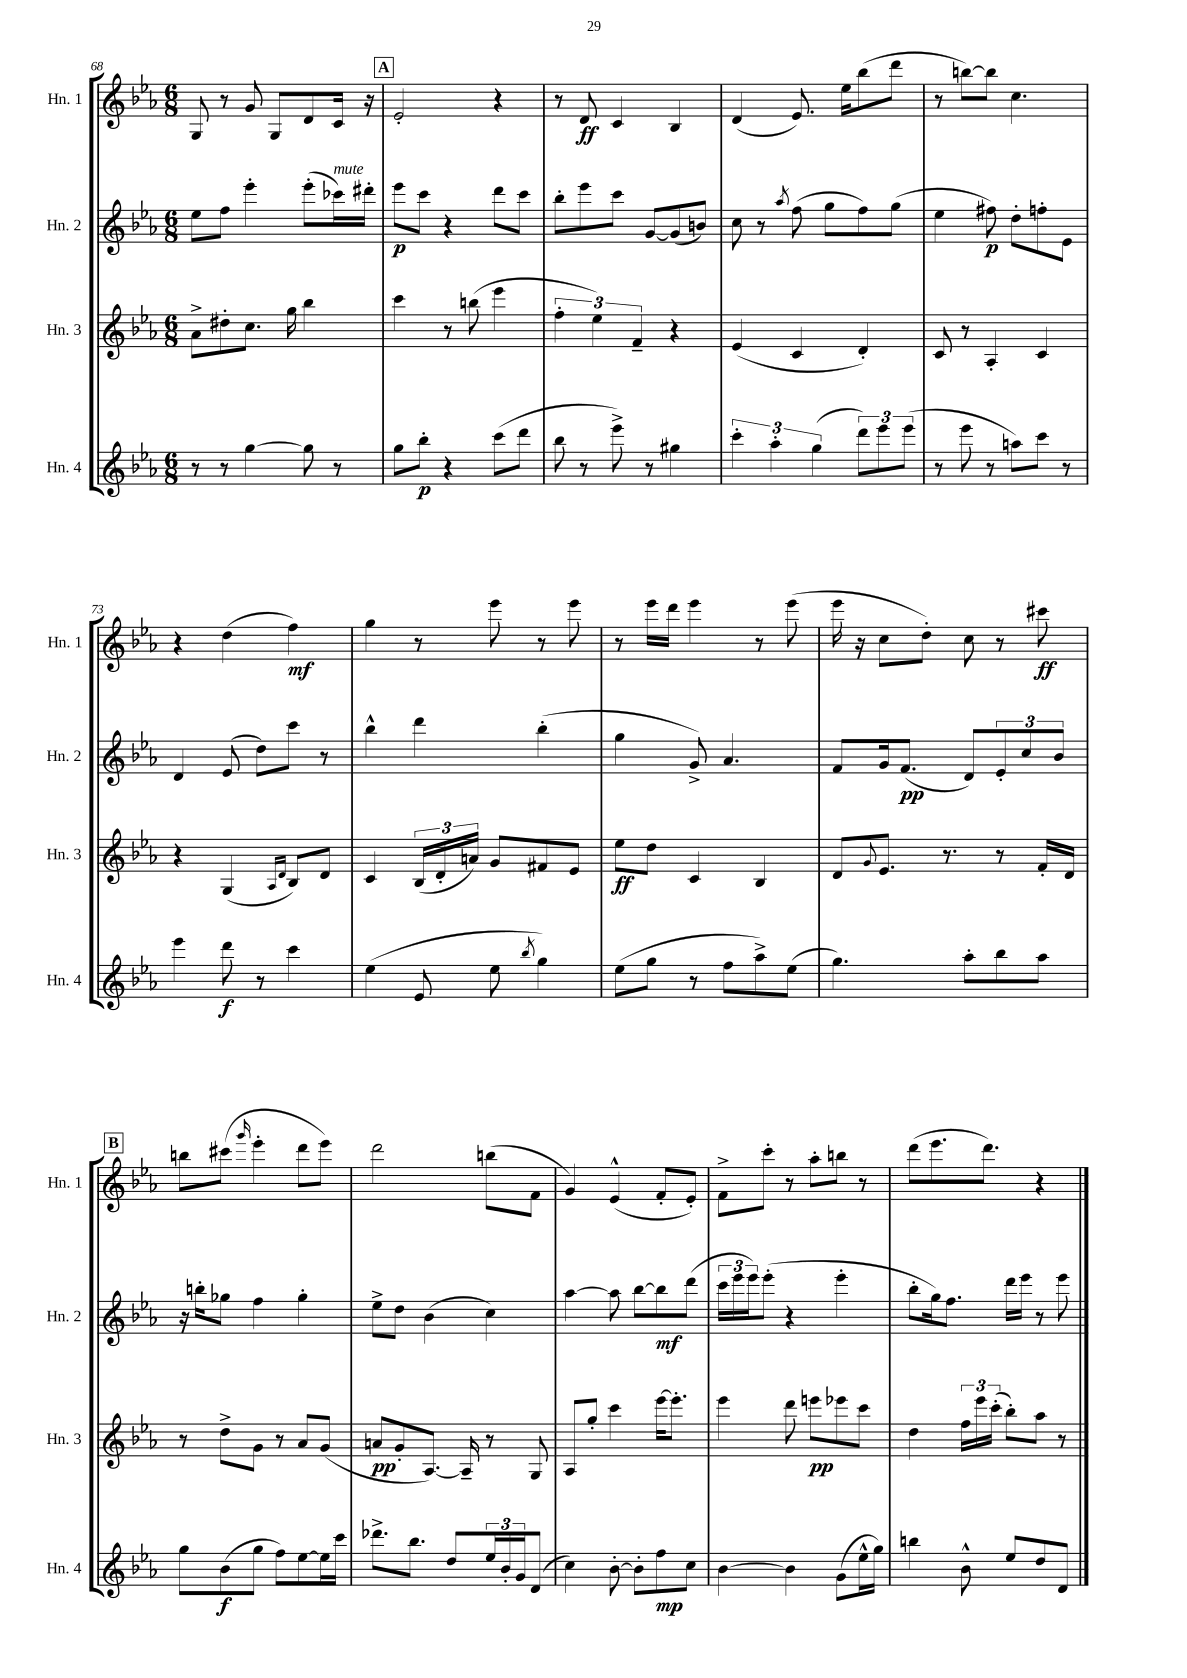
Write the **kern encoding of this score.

**kern	**kern	**kern	**kern
*staff4	*staff3	*staff2	*staff1
*clefG2	*clefG2	*clefG2	*clefG2
*k[b-e-a-]	*k[b-e-a-]	*k[b-e-a-]	*k[b-e-a-]
*M6/8	*M6/8	*M6/8	*M6/8
8r	8a-^\L	8ee-\L	8G/
8r	8dd#'\	8ff\J	8r
[4gg\	8.cc\J	4eee-'\	8g/
.	.	.	8G/L
.	16gg\	.	.
8gg\]	4bb-\	(8eee-'\L	8d/
8r	.	16ccc-\L)	16c/Jk
.	.	16ddd#'\JJ	16r
=	=	=	=
8gg\L	4ccc\	8eee-\L	2e-'/
8bb-'\J	.	8ccc\J	.
4r	8r	4r	.
.	(8bb\	.	.
(8ccc\L	4eee-\	8ddd\L	4r
8ddd\J	.	8ccc\J	.
=	=	=	=
8bb-\	6ff'\	8bb-'\L	8r
8r	.	8eee-\	8d/
.	6ee-\)	.	.
8eee-^\)	.	8ccc\J	4c/
.	6f~/	.	.
8r	.	[8g/L	.
4gg#\	4r	(8g/]	4B-/
.	.	8b/J)	.
=	=	=	=
6ccc'\	(4e-/	8cc\	(4d/
.	.	8r	.
6aa-'\	.	.	.
.	.	8qaa-/	.
.	4c/	(8ff\	8.e-/)
(6gg\	.	.	.
.	.	8gg\L	.
.	.	.	16ee-\LK
12ddd\L)	4d'/)	8ff\)	(8bb-\
12eee-\	.	.	.
.	.	(8gg\J	8ddd\J
(12eee-\J	.	.	.
=	=	=	=
8r	8c/	4ee-\	8r
8eee-\	8r	.	[8bb\L)
8r	4A-'/	8ff#\)	8bb\]J
8aa\L)	.	8dd'\L	4.cc\
8ccc\J	4c/	8ff'\	.
8r	.	8e-\J	.
=	=	=	=
4eee-\	4r	4d/	4r
8ddd\	(4G/	(8e-/	(4dd\
8r	.	8dd\L)	.
.	16qqA-/LL	.	.
.	16qqd/JJ	.	.
4ccc\	8B-/L)	8ccc\J	4ff\)
.	8d/J	8r	.
=	=	=	=
(4ee-\	4c/	4bb-^^\	4gg\
8e-/	(24B-/LL	4ddd\	8r
.	24d'/	.	.
.	24a/JJ)	.	.
8ee-\	8g/L	.	8eee-\
8qbb-/	.	.	.
4gg\)	8f#/	(4bb-'\	8r
.	8e-/J	.	8eee-\
=	=	=	=
(8ee-\L	8ee-\L	4gg\	8r
8gg\J	8dd\J	.	16eee-\LL
.	.	.	16ddd\JJ
8r	4c/	8g^/)	4eee-\
8ff\L	.	4.a-/	.
8aa-^\)	4B-/	.	8r
(8ee-\J	.	.	(8eee-\
=	=	=	=
4.gg\)	8d/L	8f/L	16eee-\
.	.	.	16r
.	8qqg/	.	.
.	8.e-/J	16g/k	8cc\L
.	.	(8.f/J	.
.	.	.	8dd'\J)
.	8.r	.	.
8aa-'\L	.	8d/L)	8cc\
8bb-\	8r	12e-'/	8r
.	.	12cc/	.
8aa-\J	16f'/LL	.	8ccc#\
.	.	12b-/J	.
.	16d/JJ	.	.
=	=	=	=
8gg\L	8r	16r	8bb\L
.	.	16bb'\LK	.
(8b-\	8dd^\L	8gg-\J	(8ccc#\J
.	.	.	16qqggg/
8gg\J	8g\J	4ff\	4eee-'\
8ff\L)	8r	.	.
[8ee-\	8a-/L	4gg-'\	8ddd\L
16ee-\]L	(8g/J	.	8eee-\J)
16ccc\JJ	.	.	.
=	=	=	=
8.ddd-^\L	8a/L	8ee-^\L	2ddd\
.	8g'/	8dd\J	.
8.bb-\J	.	.	.
.	[8.A-/J)	(4b-\	.
8dd/L	.	.	.
.	16A-~/]	.	.
24ee-/L	8r	4cc\)	(8bb\L
24b-'/	.	.	.
24g/J	.	.	.
(8d/J	8G/	.	8f\J
=	=	=	=
4cc\)	8A-/L	[4aa-\	4g/)
.	8gg'/J	.	.
[8b-'\	4ccc\	8aa-\]	(4e-^^/
8b-'\]L	.	[8bb-\L	.
8ff\	[16eee-\LK	8bb-\]	8f'/L
.	8.eee-'\]J	.	.
8cc\J	.	(8ddd\J	8e-'/J)
=	=	=	=
[4b-\	4eee-\	24ccc\LL	8f^\L
.	.	24eee-\	.
.	.	24eee-\J)	.
.	.	(8eee-'\J	8ccc'\J
4b-\]	8ddd\	4r	8r
.	8eee\L	.	8aa-'\L
(8g\L	8eee-\	4eee-'\	8bb\J
16ee-^^\L	8ccc\J	.	8r
16gg\JJ)	.	.	.
=	=	=	=
4bb\	4dd\	8bb-'\L	(8ddd\L
.	.	16gg\k)	8.eee-\
.	.	8.ff\J	.
8b-^^\	24ff\LL	.	.
.	24eee-\	.	.
.	.	.	8.ddd\J)
.	(24ccc'\JJ	.	.
8ee-/L	8bb-'\L)	16ddd\LL	.
.	.	16eee-\JJ	.
8dd/	8aa-\J	8r	4r
8d/J	8r	8eee-\	.
==	==	==	==
*-	*-	*-	*-
